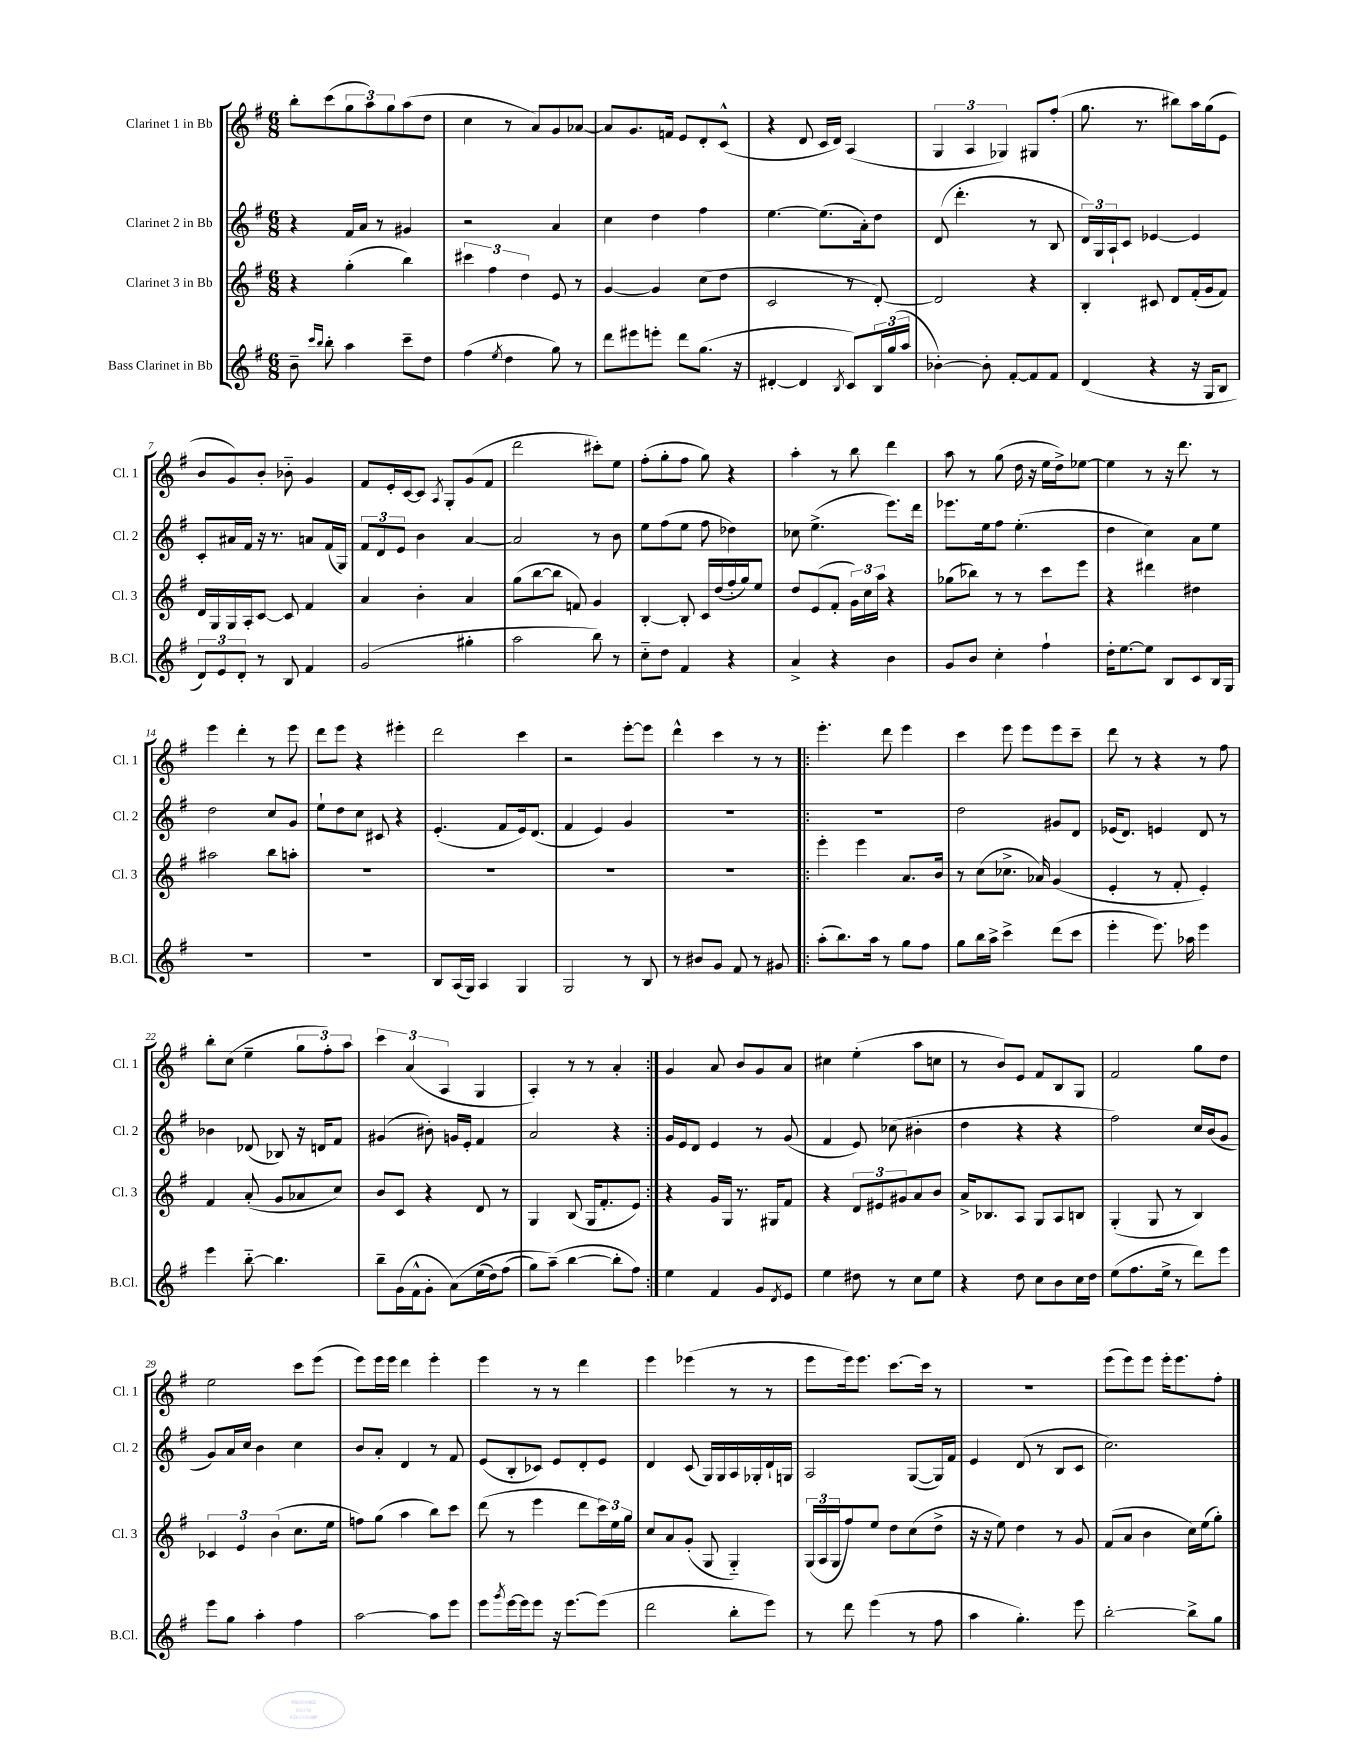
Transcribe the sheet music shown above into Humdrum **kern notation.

**kern	**kern	**kern	**kern
*staff4	*staff3	*staff2	*staff1
*clefG2	*clefG2	*clefG2	*clefG2
*k[f#]	*k[f#]	*k[f#]	*k[f#]
*M6/8	*M6/8	*M6/8	*M6/8
8b~	4r	4r	8bb'
16qqccc	.	.	.
16qqbb	.	.	.
8bb'	.	.	(8ccc
4aa	(4gg'	16f#	12gg
.	.	16a	.
.	.	.	12aa)
.	.	8r	.
.	.	.	12gg
8ccc~	4bb)	4g#	(8aa
8dd	.	.	8dd
=	=	=	=
(4ff#	6ccc#	2r	4cc
.	6ff#	.	.
8qee	.	.	.
4dd	.	.	8r
.	6dd	.	.
.	.	.	8a)
8gg)	8e	4a	8g
8r	8r	.	[8a-
=	=	=	=
8ddd	[4g	4cc	8a-]
8eee#	.	.	8.g
8eee'	4g]	4dd	.
.	.	.	16f
8ddd	.	.	8e
(8.gg	(8cc	4ff#	8d'
.	8dd	.	(8c^^
16r	.	.	.
=	=	=	=
[4d#'	2c	[4.ee	4r
4d#]	.	.	8d
.	.	(8.ee]	16c
.	.	.	16d)
8qB	.	.	.
8c)	8r	.	(4A
.	.	16a')	.
24B	[8d')	8dd	.
(24gg	.	.	.
24aa	.	.	.
=	=	=	=
[4b-')	2d]	(8d	6G
.	.	4.ddd'	.
.	.	.	6A
8b-']	.	.	.
.	.	.	6G-)
[8f#'	.	.	.
8f#]	4r	8r	8G#
8f#	.	8B	(8ff#'
=	=	=	=
(4d	4B'	24d)	8.gg
.	.	24G	.
.	.	24A`	.
.	.	8c	.
.	.	.	8.r
4r	8c#	[4e-	.
.	8d	.	8bb#)
16r	(16f#'	4e-]	16aa
16G	16g	.	(16gg
8B	8f#)	.	8e
=	=	=	=
12d)	16d	8c'	8b
.	16G	.	.
12e	.	.	.
.	16G	16a#	8g)
12d'	.	.	.
.	16A'	16f#	.
8r	[8c	16r	8b'
.	.	8.r	.
8B	8c]	.	8b-'~
4f#	4f#	8a	4g
.	.	(16f#	.
.	.	16G)	.
=	=	=	=
(2g	4a	12f#	8f#
.	.	12d	.
.	.	.	16e'
.	.	12e	.
.	.	.	[16c
.	4b'	4b	8c]
.	.	.	8qA
.	.	.	8G'
4gg#'	4a	[4a	(8g
.	.	.	8f#
=	=	=	=
2aa	(8gg	2a]	2ddd
.	[8bb	.	.
.	8bb]	.	.
.	8f)	.	.
8bb)	4g	8r	8ccc#')
8r	.	8b	8ee
=	=	=	=
8cc'~	[4B'	8ee	(8ff#'
8dd	.	(8ff#	8gg'
4f#	8B']	8ee	8ff#
.	16c	8ff#	8gg)
.	(16dd	.	.
4r	16ff#'	4dd-)	4r
.	16gg)	.	.
.	8ee	.	.
=	=	=	=
4a^	8dd	8cc-	4aa'
.	(8e	(4.ee^	.
4r	8f#'	.	8r
.	24g)	.	8bb
.	24cc	.	.
.	24aa	.	.
4b	4r	8.eee)	4ddd
.	.	16ddd	.
=	=	=	=
8g	(8gg-	8.eee-	8aa
8b	8bb-)	.	8r
.	.	16ee	.
4cc'	8r	8ff#	(8gg
.	8r	(4.ee'	16dd
.	.	.	16r
4ff#`	8ccc	.	16ee
.	.	.	16dd^)
.	8eee	.	[8ee-
=	=	=	=
16dd'	4r	4dd	4ee-]
[8.ee	.	.	.
8ee]	4ddd#	4cc)	8r
8B	.	.	16r
.	.	.	8.ddd
8c	4dd#	8a	.
16B	.	8ee	8r
16G	.	.	.
=	=	=	=
2.r	2aa#	2dd	4eee
.	.	.	4ddd'
.	8bb	8cc	8r
.	8aa'	8g	8eee
=	=	=	=
2.r	2.r	8ee`	8ddd
.	.	8dd	8eee
.	.	8cc	4r
.	.	8c#	.
.	.	4r	4eee#'
=	=	=	=
8B	2.r	(4.e'	2ddd
(16A	.	.	.
16G)	.	.	.
4A	.	.	.
.	.	8f#	.
4G	.	16e)	4ccc
.	.	(8.d	.
=	=	=	=
2G	2.r	4f#	2r
.	.	4e)	.
8r	.	4g	[8eee'
8B	.	.	8eee]
=	=	=	=
8r	2.r	2.r	4ddd^^
8b#	.	.	.
8g	.	.	4ccc
8f#	.	.	.
8r	.	.	8r
8g#	.	.	8r
=!|:	=!|:	=!|:	=!|:
(8aa'	4eee'	2.r	4.eee'
8.bb)	.	.	.
.	4eee	.	.
16aa	.	.	.
8r	.	.	8ddd
8gg	8.a	.	4eee
8ff#	.	.	.
.	16b	.	.
=	=	=	=
8gg	8r	2dd	4ccc
16bb	(8cc	.	.
16aa^	.	.	.
4ccc^	8.cc-^	.	8eee
.	.	.	8eee
.	16a-)	.	.
(8ddd	(4g	8g#	8eee
8ccc	.	8d	8ccc~
=	=	=	=
4eee'	4e'	(16e-	8ddd
.	.	8.d)	.
.	.	.	8r
8.eee)	8r	4e	4r
.	8f#'	.	.
16aa-	.	.	.
4eee	4e')	8d	8r
.	.	8r	8ff#
=	=	=	=
4eee	4f#	4b-	8bb'
.	.	.	(8cc
[8bb'~	(8a'	(8d-	4ee~
4.bb]	8g	8B-)	.
.	8a-	16r	12gg
.	.	16d	.
.	.	.	12ff#')
.	8cc)	8f#	.
.	.	.	12aa
=	=	=	=
8bb~	8b	(4g#	6ccc
(16g	8c	.	.
.	.	.	(6a
16f#^^	.	.	.
8g'	4r	8b#')	.
.	.	.	6A
&(8a)	.	16g	.
.	.	16e'	.
(16ee	8d	4f#	4G
16dd)	.	.	.
(8ff#	8r	.	.
=	=	=	=
8gg)	4G	2a	4A')
(8aa~&)	.	.	.
[4bb	(8B	.	8r
.	16G	.	8r
.	8.f#'	.	.
8bb']	.	4r	4a'
8ff#)	8e)	.	.
=:|!	=:|!	=:|!	=:|!
4ee	4r	16g	4g
.	.	16e	.
.	.	8d	.
4f#	16g	4e	8a
.	16G	.	.
.	8.r	.	8b
8g	.	8r	8g
.	16G#	.	.
8qd	.	.	.
8e	8f#	(8g	8a
=	=	=	=
4ee	4r	4f#	4cc#
8dd#	12d	8e)	(4ee'
.	12e#	.	.
8r	.	(8cc-	.
.	12g#	.	.
8cc	8a	4b#'	8aa
8ee	8b	.	8cc
=	=	=	=
4r	16a^	4dd	8r
.	8.B-	.	.
.	.	.	8b)
8dd	8A	4r	8e
8cc	8G	.	8f#
8b	8A	4r	8B
16cc	8B	.	8G
16dd	.	.	.
=	=	=	=
(8ee	(4G'	2ff#)	2f#
8.ff#	.	.	.
.	8G	.	.
16ee^	.	.	.
8r	8r	.	.
8ddd)	4B)	16cc	8gg
.	.	(16b	.
8eee	.	8g	8dd
=	=	=	=
8eee	6c-	8g)	2ee
8gg	.	16a	.
.	6e	.	.
.	.	16cc	.
4aa'	.	4b	.
.	(6b	.	.
4ff#	8.cc	4cc	8ccc
.	.	.	(8eee
.	16ee	.	.
=	=	=	=
[2aa	8ff)	8b	8eee)
.	(8gg	8a'	16eee
.	.	.	16eee
.	4aa	4d	4ddd
8aa]	8bb)	8r	4eee'
8eee	8ccc	8f#	.
=	=	=	=
8eee	(8ddd	(8e	4eee
8qggg	.	.	.
[16eee	8r	8B'	.
16eee]	.	.	.
8eee	4eee	8c-)	8r
16r	.	8e	8r
[8.eee	.	.	.
.	8ddd	8d'	4ddd
(8eee]	24ccc)	8e	.
.	24ee	.	.
.	24gg	.	.
=	=	=	=
2ddd	8cc	4d	4eee
.	8a	.	.
.	(8g'	(8c	(4eee-
.	8G	16G)	.
.	.	16G	.
8bb'	4G'~)	16A	8r
.	.	16G-'	.
8eee)	.	16d`	8r
.	.	16G	.
=	=	=	=
8r	(24G	2A	8eee
.	24A	.	.
.	24G	.	.
8ddd	8ff#)	.	16eee)
.	.	.	8.eee
(4eee	8ee	.	.
.	8dd	.	[8.ccc
8r	(8cc	([8G	.
.	.	.	16ccc]
8ff#	8dd^	16G])	8r
.	.	16f#	.
=	=	=	=
4aa	16r	4e	2.r
.	16r	.	.
.	8ee)	.	.
4.gg')	4dd	(8d	.
.	.	8r	.
.	8r	8B	.
8eee	8g	8c	.
=	=	=	=
[2bb'	(8f#	2.cc)	(8eee
.	8a	.	8eee)
.	4b	.	8eee
.	.	.	16eee'
.	.	.	8.eee
8bb^]	16cc)	.	.
.	(16ee	.	.
8gg	8gg')	.	8ff#'
==	==	==	==
*-	*-	*-	*-
